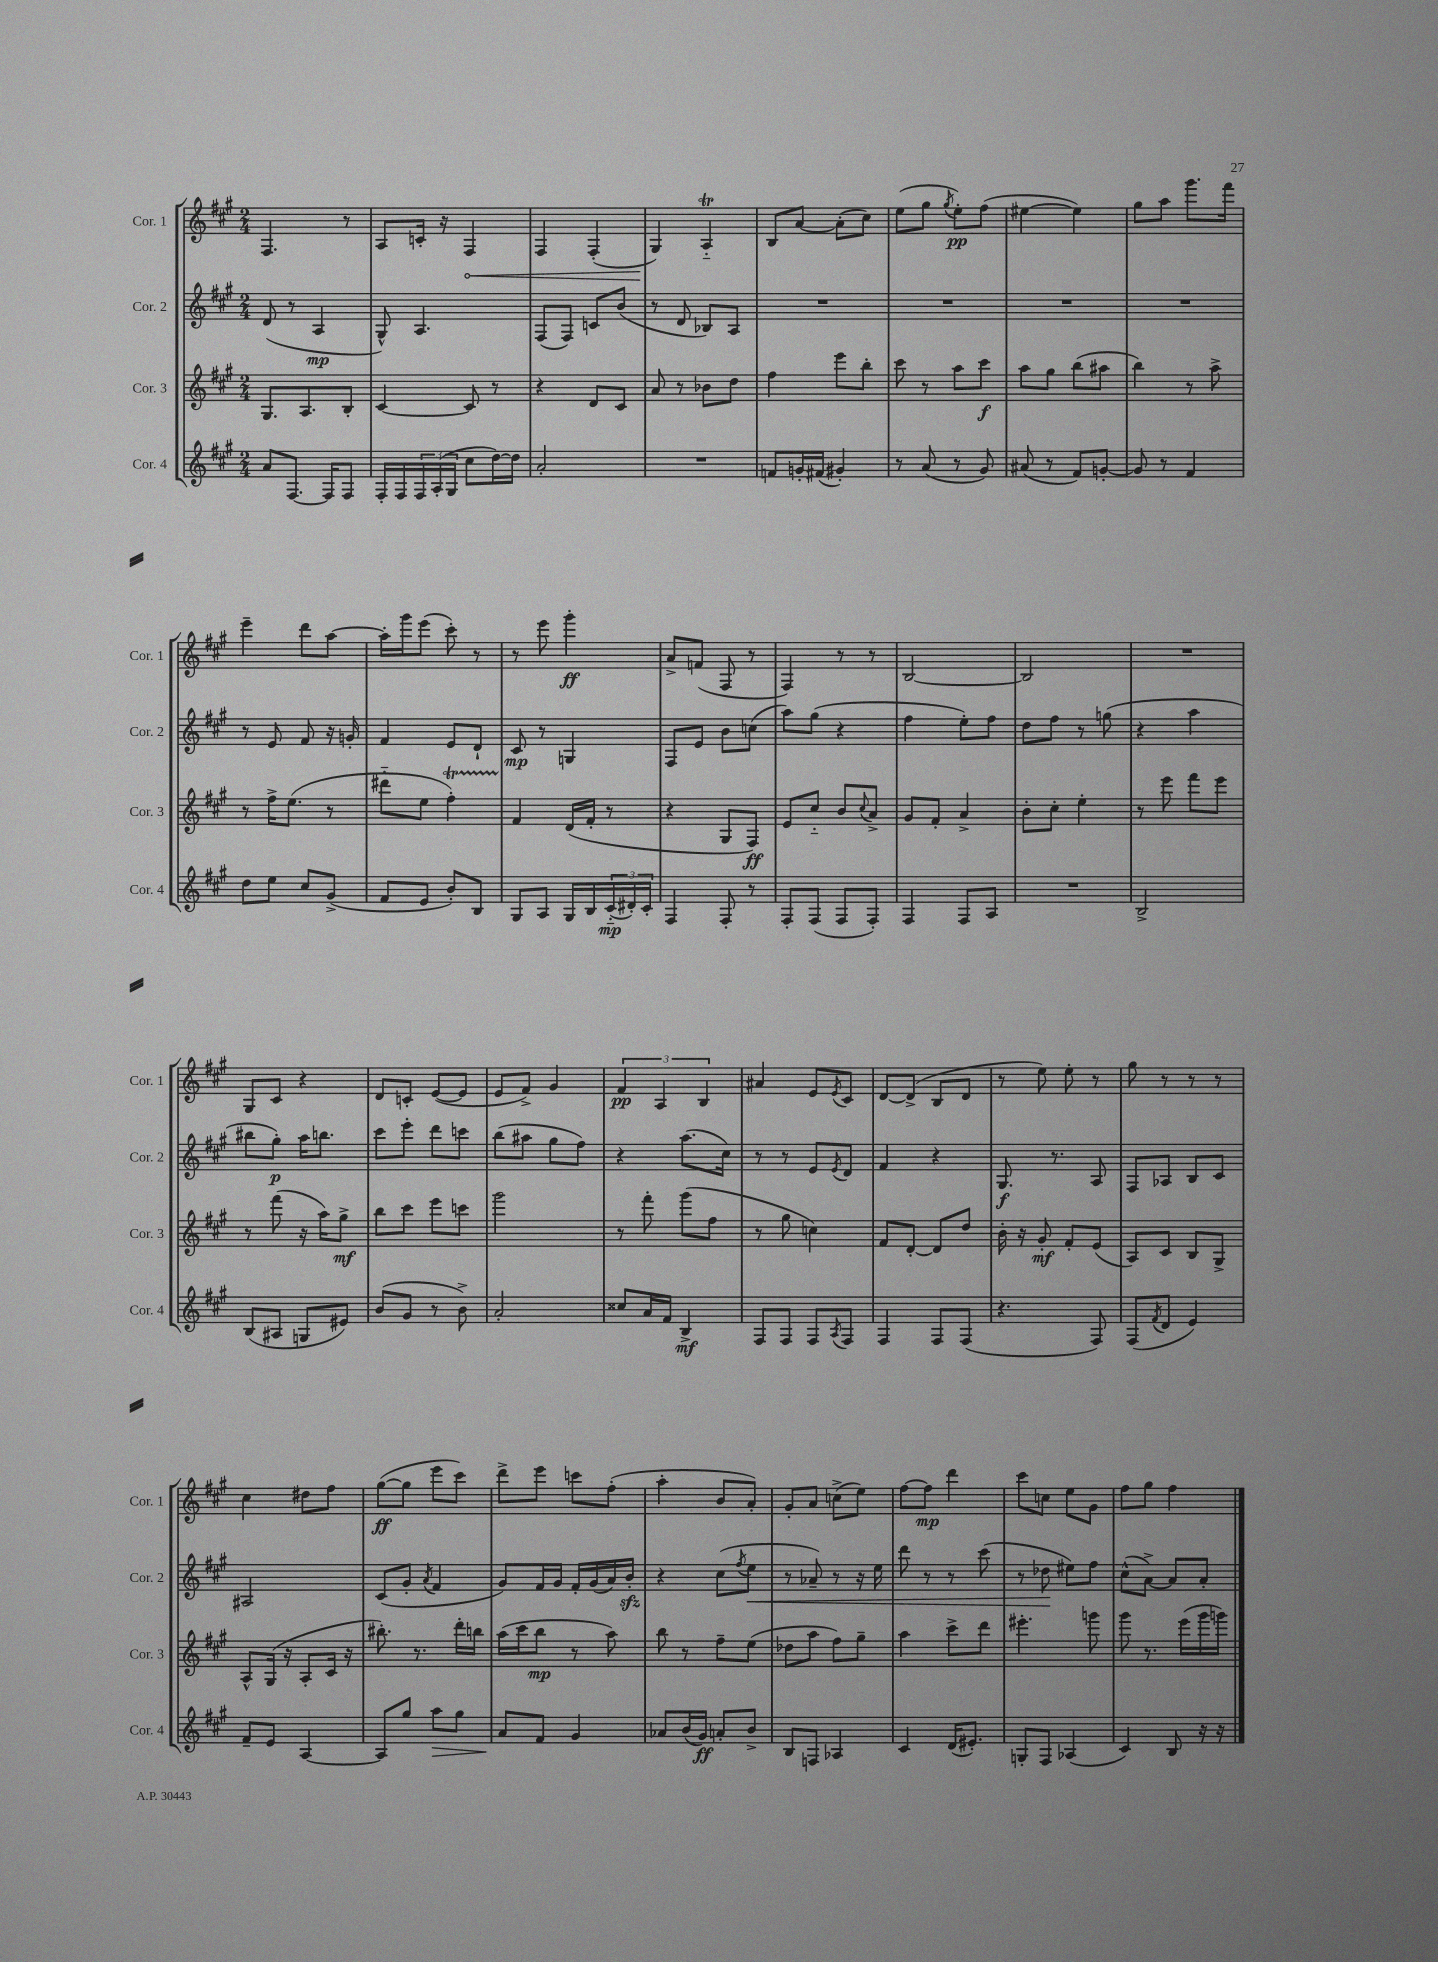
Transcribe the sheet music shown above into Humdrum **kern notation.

**kern	**kern	**kern	**kern
*staff4	*staff3	*staff2	*staff1
*clefG2	*clefG2	*clefG2	*clefG2
*k[f#c#g#]	*k[f#c#g#]	*k[f#c#g#]	*k[f#c#g#]
*M2/4	*M2/4	*M2/4	*M2/4
8a/L	8.G#/L	(8d/	4.F#/
[8.F#/J	.	8r	.
.	8.A/	.	.
.	.	4A/	.
16F#/]LK	.	.	.
8F#/J	8B'/J	.	8r
=	=	=	=
16F#'/LL	[4c#/	8G#^^/)	8A/L
16F#/	.	.	.
24F#/	.	4.A/	16c'/Jk
(24A'/	.	.	.
.	.	.	16r
24G#/JJ	.	.	.
8cc#\L	8c#/]	.	4F#/
[16dd\L)	8r	.	.
16dd\]JJ	.	.	.
=	=	=	=
2a'/	4r	(8F#/L	4F#/
.	.	8F#/J)	.
.	8d/L	8c/L	(4F#'/
.	8c#/J	(8b/J	.
=	=	=	=
2r	8a/	8r	4G#/)
.	8r	8d/	.
.	8b-\L	8B-/L)	4A'~/
.	8dd\J	8A/J	.
=	=	=	=
8f/L	4ff#\	2r	8B/L
16g'/L	.	.	[8a/J
(16f#/JJ	.	.	.
4g#'/)	8eee\L	.	(8a'\]L
.	8bb'\J	.	8cc#\J)
=	=	=	=
8r	8ccc#\	2r	(8ee\L
(8a/	8r	.	8gg#\J
.	.	.	8qgg#/
8r	8aa\L	.	8ee'\L)
8g#/)	8ccc#\J	.	(8ff#\J
=	=	=	=
(8a#/	8aa\L	2r	[4ee#\
8r	8gg#\J	.	.
8f#/L)	(8bb\L	.	4ee#\])
[8g'/J	8aa#\J	.	.
=	=	=	=
8g/]	4bb\)	2r	8gg#\L
8r	.	.	8aa\J
4f#/	8r	.	8.ggg#\L
.	8aa^\	.	.
.	.	.	16fff#\Jk
=	=	=	=
8dd\L	8r	8r	4eee~\
8ee\J	16ff#^\LK	8e/	.
.	(8.ee\J	.	.
8cc#/L	.	8f#/	8ddd\L
(8g#^/J	8r	16r	[8aa\J
.	.	16g'/	.
=	=	=	=
8f#/L	8ddd#'~\L	4f#/	16aa'\]LL
.	.	.	16ggg#\J
8e/J	8ee\J	.	(8eee\J
8b'/L)	4ff#'\)	8e/L	8ccc#'\)
8B/J	.	8d`/J	8r
=	=	=	=
8G#/L	4f#/	8c#/	8r
8A/J	.	8r	8eee\
16G#/LL	(16d/LL	4G/	4ggg#'\
16B/	16f#'/JJ	.	.
(24c#'~/	8r	.	.
24d#'/)	.	.	.
24c#'/JJ	.	.	.
=	=	=	=
4F#/	4r	8F#/L	8a^/L
.	.	8e/J	(8f/J
8F#'/	8G#/L	8b\L	8F#/
8r	8F#/J)	(8cc\J	8r
=	=	=	=
8F#'/L	8e/L	8aa\L)	4F#/)
(8F#/J	8cc#'~/J	(8gg#\J	.
8F#/L	8b/L	4r	8r
.	8qqcc#/	.	.
8F#'/J)	8a^/J	.	8r
=	=	=	=
4F#/	8g#/L	4ff#\	[2B/
.	8f#'/J	.	.
8F#/L	4a^/	8ee'\L)	.
8A/J	.	8ff#\J	.
=	=	=	=
2r	8b'\L	8dd\L	2B/]
.	8cc#'\J	8ff#\J	.
.	4ee'\	8r	.
.	.	(8gg\	.
=	=	=	=
2B^/	8r	4r	2r
.	8eee\	.	.
.	8fff#\L	4aa\	.
.	8eee\J	.	.
=	=	=	=
(8B/L	8r	8bb#\L	8G#/L
8A#/J	(8fff#\	8gg#'\J)	8c#/J
8G/L	16r	16aa\LK	4r
.	16aa\LK)	8.bb\J	.
8e#/J)	8gg#^\J	.	.
=	=	=	=
(8b/L	8bb\L	8ccc#\L	8d/L
8g#/J	8ccc#\J	8eee'\J	8c'/J
8r	8eee\L	8ddd\L	([8e/L
8b^\)	8ccc\J	8ccc\J	8e/]J
=	=	=	=
2a'/	2ggg#\	(8bb\L	8e/L
.	.	8aa#\J	8f#^/J)
.	.	8gg#\L	4g#/
.	.	8ff#\J)	.
=	=	=	=
8cc##/L	8r	4r	6f#/
16a/L	8fff#'\	.	.
.	.	.	6A/
16f#/JJ	.	.	.
4B^/	(8ggg#\L	(8.aa\L	.
.	.	.	6B/
.	8ff#\J	.	.
.	.	16cc#\Jk)	.
=	=	=	=
8F#/L	8r	8r	4a#/
8F#/J	8gg#\	8r	.
8F#/L	4cc\)	8e/L	8e/L
8qA/	.	8qe/	8qe/
8F#/J	.	8d/J	8c#/J
=	=	=	=
4F#/	8f#/L	4f#/	[8d/L
.	[8d'/J	.	(8d^/]J
8F#/L	8d/]L	4r	8B/L
(8F#/J	8dd/J	.	8d/J
=	=	=	=
4.r	16b'\	8.G#/	8r
.	16r	.	.
.	8g#'/	.	8ee\)
.	.	8.r	.
.	8f#'/L	.	8ee'\
8F#/)	(8e/J	8A/	8r
=	=	=	=
(8F#/L	8A/L)	8F#/L	8gg#\
8qf#/	.	.	.
8d/J	8c#/J	8A-/J	8r
4e/)	8B/L	8B/L	8r
.	8G#^/J	8c#/J	8r
=	=	=	=
8f#~/L	8A^^/L	2A#/	4cc#\
8e/J	(16G#/Jk	.	.
.	16r	.	.
[4A/	8A'/L	.	8dd#\L
.	16c#/Jk	.	8ff#\J
.	16r	.	.
=	=	=	=
8A/]L	8.bb#'\)	(8c#/L	([8gg#\L
8gg#/J	.	8g#'/J	8gg#\]J
.	8.r	.	.
.	.	8qa/	.
8aa\L	.	4f#/	8eee\L
8gg#\J	16ddd'\LL	.	8ccc#\J)
.	16bb\JJ	.	.
=	=	=	=
8a/L	(16aa\LL	8g#/L)	8ddd^\L
.	16ccc#\J	.	.
8f#/J	8bb\J	16f#/L	8eee\J
.	.	16g#/JJ	.
4g#/	8r	16f#'/LL	8ccc\L
.	.	(16g#/	.
.	8aa\)	16a/)	(8ff#'\J
.	.	16b'/JJ	.
=	=	=	=
8a-/L	8bb\	4r	4aa'\
(16b/L	8r	.	.
16g#/JJ)	.	.	.
8a'/L	8ff#~\L	(8cc#\L	8b/L
.	.	8qff#/	.
8b^/J	(8ee\J	8ee\J	8a'/J)
=	=	=	=
8B/L	8dd-\L	8r	8g#'/L
8F/J	8aa\J	8a-~/)	8a/J
4A-/	8ff#\L)	8r	(8cc^\L
.	8gg#~\J	16r	8ee\J)
.	.	16ee\	.
=	=	=	=
4c#/	4aa\	8ddd\	[8ff#\L
.	.	8r	8ff#\]J
(16d/LK	8ccc#^\L	8r	4ddd\
8.e#'/J)	.	.	.
.	8ddd\J	(8ccc#\	.
=	=	=	=
8G'/L	4.eee#'\	8r	8ccc#\L
8F#/J	.	8dd-\	8cc\J
(4A-/	.	8ee#\L)	8ee\L
.	8ggg\	8ff#\J	8g#\J
=	=	=	=
4c#/)	8ggg#\	(8cc#^^\L	8ff#\L
.	8.r	[8a^\J)	8gg#\J
8B/	.	8a/]L	4ff#\
.	(16eee\LL	.	.
16r	16ggg#\	8a'/J	.
16r	16ggg\JJ)	.	.
==	==	==	==
*-	*-	*-	*-
